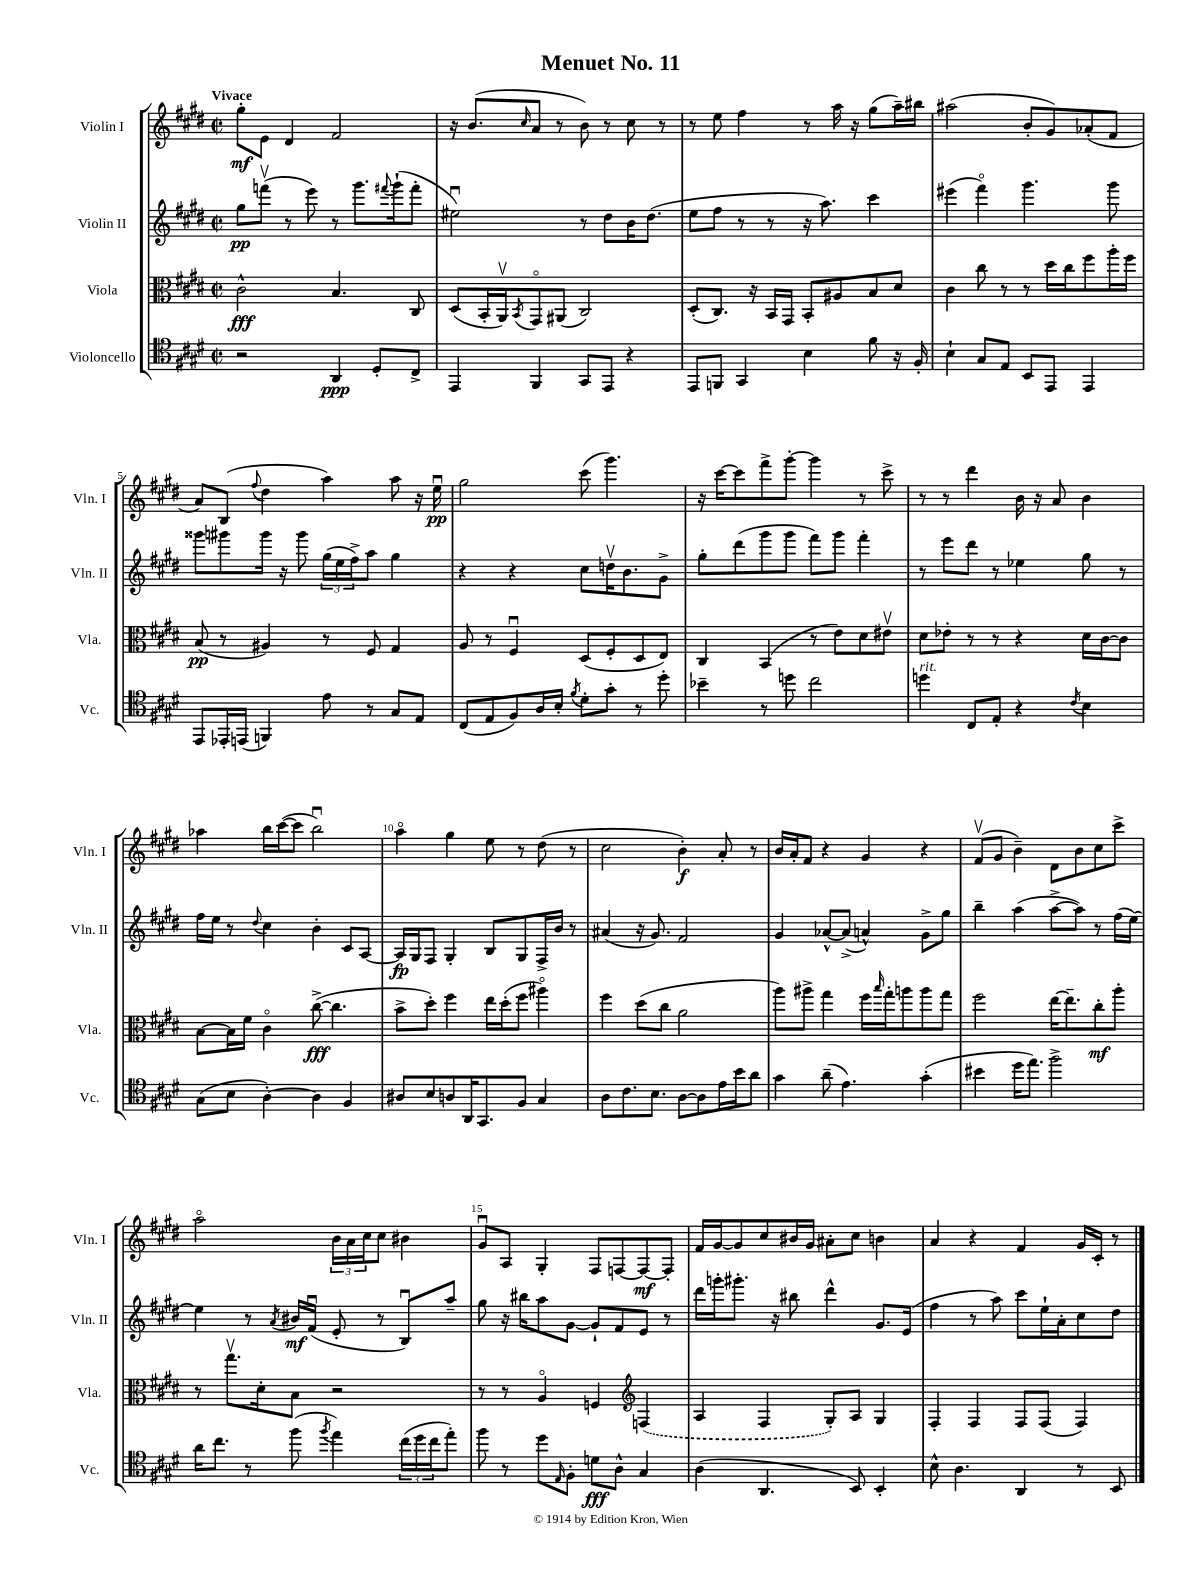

**kern	**dynam	**kern	**dynam	**kern	**dynam	**kern	**dynam
*part4	*part4	*part3	*part3	*part2	*part2	*part1	*part1
*staff4	*staff4	*staff3	*staff3	*staff2	*staff2	*staff1	*staff1
*I"Violoncello	*	*I"Viola	*	*I"Violin II	*	*I"Violin I	*
*I'Vc.	*	*I'Vla.	*	*I'Vln. II	*	*I'Vln. I	*
*clefC4	*	*clefC3	*	*clefG2	*	*clefG2	*
*k[f#c#g#d#]	*	*k[f#c#g#d#]	*	*k[f#c#g#d#]	*	*k[f#c#g#d#]	*
*M2/2	*	*M2/2	*	*M2/2	*	*M2/2	*
*met(c|)	*	*met(c|)	*	*met(c|)	*	*met(c|)	*
=1	=1	=1	=1	=1	=1	=1	=1
!	!	!	!	!	!	!LO:TX:a:B:t=Vivace	!
2r	.	2c#^^\	fff	8gg#\L	pp	8gg#'\L	mf
.	.	.	.	(8fffnv\J	.	8e\J	.
.	.	.	.	8r	.	4d#/	.
.	.	.	.	8eee\)	.	.	.
4AA/	ppp	4.B/	.	8r	.	2f#/	.
.	.	.	.	8.ggg#\L	.	.	.
8D#'/L	.	.	.	.	.	.	.
.	.	.	.	8qqfff#X/	.	.	.
.	.	.	.	(16ggg#`\k	.	.	.
8C#^/J	.	8C#/	.	8fff#'\J	.	.	.
=2	=2	=2	=2	=2	=2	=2	=2
4EE/	.	(8D#/L	.	2ee#Xu\)	.	16r	.
.	.	.	.	.	.	(8.b/L	.
.	.	16BB'/L	.	.	.	.	.
.	.	16AAv/J)	.	.	.	.	.
.	.	8qBB/	.	.	.	16qqcc#/	.
4FF#/	.	8GG#/	.	.	.	8a/J	.
.	.	(8AA#X/J	.	.	.	8r	.
8GG#/L	.	2C#/)	.	8r	.	8b\)	.
8EE/J	.	.	.	8dd#\L	.	8r	.
4r	.	.	.	16b\K	.	8cc#\	.
.	.	.	.	(8.dd#\J	.	.	.
.	.	.	.	.	.	8r	.
=3	=3	=3	=3	=3	=3	=3	=3
8EE/L	.	(8D#'/L	.	8ee\L	.	8r	.
8FFn/J	.	8.C#/J)	.	8ff#\J	.	8ee\	.
4GG#/	.	.	.	8r	.	4ff#\	.
.	.	16r	.	.	.	.	.
.	.	16BB/LL	.	8r	.	.	.
.	.	16GG#/JJ	.	.	.	.	.
4B\	.	8BB'/L	.	16r	.	8r	.
.	.	.	.	8.aa\)	.	.	.
.	.	8A#X/	.	.	.	16aa\	.
.	.	.	.	.	.	16r	.
8f#\	.	8B/	.	4ccc#\	.	(8gg#\L	.
16r	.	8d#/J	.	.	.	16aa~\L)	.
16F#'/	.	.	.	.	.	16bb#X\JJ	.
=4	=4	=4	=4	=4	=4	=4	=4
4B`\	.	4c#\	.	(4eee#X\	.	(2aa#X\	.
8G#/L	.	8cc#\	.	4fff#\)	.	.	.
8E/J	.	8r	.	.	.	.	.
8BB/L	.	8r	.	4.ggg#\	.	8b'/L	.
8EE/J	.	16dd#\LL	.	.	.	8g#/)	.
.	.	16cc#\J	.	.	.	.	.
4EE/	.	8ff#\	.	.	.	(8a-X'/	.
.	.	16aa'\L	.	8ggg#\	.	8f#/J	.
.	.	16ff#\JJ	.	.	.	.	.
!!LO:LB:g=z
=5	=5	=5	=5	=5	=5	=5	=5
8EE/L	.	(8B/	pp	8ggg##X\L	.	8a/L)	.
16EE-X'/L	.	8r	.	8ggg#X\	.	(8B/J	.
(16EEn/JJ	.	.	.	.	.	.	.
.	.	.	.	.	.	8qqff#/	.
4FFn/)	.	4A#X/)	.	16ggg#\Jk	.	4dd#\	.
.	.	.	.	16r	.	.	.
.	.	.	.	8ggg#\	.	.	.
8e\	.	8r	.	(24gg#\LL	.	4aa\)	.
.	.	.	.	24ee\	.	.	.
.	.	.	.	24ff#^\J)	.	.	.
8r	.	8F#/	.	8aa\J	.	.	.
8G#/L	.	4G#/	.	4gg#\	.	8aa\	.
8E/J	.	.	.	.	.	16r	.
.	.	.	.	.	.	16eeu\	pp
=6	=6	=6	=6	=6	=6	=6	=6
(8C#/L	.	8A/	.	4r	.	2gg#\	.
8E/	.	8r	.	.	.	.	.
8F#/)	.	4F#u/	.	4r	.	.	.
16A/L	.	.	.	.	.	.	.
16B'/JJ	.	.	.	.	.	.	.
8qf#/	.	.	.	.	.	.	.
8d#'\L	.	(8D#/L	.	8cc#\L	.	(8ccc#\	.
8g#'\J	.	8F#'/	.	16ddnv\K	.	4.ggg#\)	.
.	.	.	.	8.b\	.	.	.
8r	.	8D#/	.	.	.	.	.
8dd#'\	.	8E/J)	.	8g#^\J	.	.	.
=7	=7	=7	=7	=7	=7	=7	=7
4b-X~\	.	4C#/	.	8gg#'\L	.	16r	.
.	.	.	.	.	.	[16ccc#\KL	.
.	.	.	.	(8ddd#\	.	8ccc#\]	.
8r	.	(4BB/	.	8ggg#\	.	8fff#^\	.
8ddn\	.	.	.	8ggg#\J	.	[8ggg#'\J	.
2cc#\	.	8r	.	8fff#\L)	.	4ggg#\]	.
.	.	8e\L)	.	8ggg#\J	.	.	.
.	.	8d#\	.	4fff#'\	.	8r	.
.	.	8e#Xv\J	.	.	.	8ccc#^\	.
=8	=8	=8	=8	=8	=8	=8	=8
!LO:TX:a:i:t=rit.	!	!	!	!	!	!	!
4ddn\	.	8d#\L	.	8r	.	8r	.
.	.	8e-X'\J	.	8eee\L	.	8r	.
8C#/L	.	8r	.	8ddd#\J	.	4ddd#\	.
8E'/J	.	8r	.	8r	.	.	.
4r	.	4r	.	4ee-X\	.	16b\	.
.	.	.	.	.	.	16r	.
.	.	.	.	.	.	8a/	.
8qc#/	.	.	.	.	.	.	.
4B\	.	16d#\LL	.	8gg#\	.	4b\	.
.	.	[16c#\J	.	.	.	.	.
.	.	8c#\J]	.	8r	.	.	.
!!LO:LB:g=z
=9	=9	=9	=9	=9	=9	=9	=9
(8G#\L	.	[8B\L	.	16ff#\LL	.	4aa-X\	.
.	.	.	.	16ee\JJ	.	.	.
8B\J	.	16B\L]	.	8r	.	.	.
.	.	16f#\JJ	.	.	.	.	.
.	.	.	.	8qqdd#/	.	.	.
[4A'\)	.	4c#\	.	4cc#\	.	16bb\LL	.
.	.	.	.	.	.	([16ccc#\J	.
.	.	.	.	.	.	8ccc#\J]	.
4A\]	.	([8cc#^\	fff	4b'\	.	2bbu\)	.
.	.	4.cc#\]	.	.	.	.	.
4F#/	.	.	.	8c#/L	.	.	.
.	.	.	.	[8A/J	.	.	.
=10	=10	=10	=10	=10	=10	=10	=10
8A#X/L	.	8b^\L	.	16A/LL]	fp	4aa\	.
.	.	.	.	16G#/J	.	.	.
8B/	.	8dd#'\J)	.	8F#/J	.	.	.
8An/	.	4ff#\	.	4G#'/	.	4gg#\	.
16AA/K	.	.	.	.	.	.	.
8.GG#/	.	.	.	.	.	.	.
.	.	16ee\LL	.	8B/L	.	8ee\	.
.	.	(16dd#'\J	.	.	.	.	.
8F#/J	.	8ff#\J	.	8G#/	.	8r	.
4G#/	.	4aa#X\)	.	16F#^/L	.	(8dd#\	.
.	.	.	.	16b/JJ	.	.	.
.	.	.	.	8r	.	8r	.
=11	=11	=11	=11	=11	=11	=11	=11
8A\L	.	4ff#\	.	(4a#X/	.	2cc#\	.
8.c#\	.	.	.	.	.	.	.
.	.	(8dd#\L	.	16r	.	.	.
8.B\J	.	.	.	8.g#/)	.	.	.
.	.	8cc#\J	.	.	.	.	.
[8A\L	.	2a\	.	2f#/	.	4b'\)	f
8A\]	.	.	.	.	.	.	.
16e\L	.	.	.	.	.	8a'/	.
16b\J	.	.	.	.	.	.	.
8a\J	.	.	.	.	.	8r	.
=12	=12	=12	=12	=12	=12	=12	=12
4g#\	.	8aa\L)	.	4g#/	.	16b/LL	.
.	.	.	.	.	.	16a'/J	.
.	.	8aa#X^\J	.	.	.	8f#/J	.
(8a~\	.	4gg#\	.	[8a-X^^/L	.	4r	.
4.e\)	.	.	.	(8a-^/J]	.	.	.
.	.	16ff#\LL	.	4an^^/)	.	4g#/	.
.	.	16qqbb/	.	.	.	.	.
.	.	16gg#'\J	.	.	.	.	.
.	.	8aan\	.	.	.	.	.
(4g#'\	.	8aa\	.	8g#^\L	.	4r	.
.	.	8gg#\J	.	8gg#\J	.	.	.
=13	=13	=13	=13	=13	=13	=13	=13
4b#X\	.	2ff#\	.	4bb~\	.	(8f#v/L	.
.	.	.	.	.	.	8g#/J	.
16dd#\KL	.	.	.	(4aa\	.	4b~\)	.
8.ee\J)	.	.	.	.	.	.	.
2ff#^\	.	[16ee\KL	.	[8aa^\L	.	8d#\L	.
.	.	8.ee~\]	.	.	.	.	.
.	.	.	.	8aa\J])	.	8b\	.
.	.	8cc#'\	mf	8r	.	8cc#\	.
.	.	8aa'\J	.	(16ff#\LL	.	8ccc#^\J	.
.	.	.	.	[16ee\JJ)	.	.	.
!!LO:LB:g=z
=14	=14	=14	=14	=14	=14	=14	=14
16a\KL	.	8r	.	4ee\]	.	2aa\	.
8.cc#\J	.	.	.	.	.	.	.
.	.	8.gg#v\L	.	.	.	.	.
8r	.	.	.	8r	.	.	.
.	.	16d#'\k	.	.	.	.	.
.	.	.	.	8qa/	.	.	.
(8ff#\	.	8B\J	.	16b#X/LL	mf	.	.
.	.	.	.	(16f#u/JJ	.	.	.
8qff#/	.	.	.	.	.	.	.
4ee\)	.	2r	.	8e'/	.	24b\LL	.
.	.	.	.	.	.	24a\	.
.	.	.	.	.	.	24cc#\J	.
.	.	.	.	8r	.	8cc#\J	.
(24cc#\LL	.	.	.	8Bu/L)	.	4b#X\	.
24dd#\	.	.	.	.	.	.	.
24cc#\J	.	.	.	.	.	.	.
8ee'\J)	.	.	.	8aa~/J	.	.	.
=15	=15	=15	=15	=15	=15	=15	=15
8ff#\	.	8r	.	8gg#\	.	8g#u/L	.
8r	.	8r	.	16r	.	8A/J	.
.	.	.	.	16bb#X\KL	.	.	.
8dd#\L	.	4A/	.	8aa\	.	4G#'/	.
16qqE/	.	.	.	.	.	.	.
8F#'\J	.	.	.	[8g#\J	.	.	.
8dn\L	fff	4Fn/	.	8g#`/L]	.	8F#/L	.
8A^^\J	.	.	.	8f#/	.	[8Fn/	.
*	*	*clefG2	*	*	*	*	*
4G#/	.	(4Fn/	.	8e/J	.	8F/_	mf
.	.	.	.	8r	.	8F'/J]	.
=16	=16	=16	=16	=16	=16	=16	=16
(4A\	.	4A/	.	16ddd#\LL	.	16f#/LL	.
.	.	.	.	16gggn'\J	.	[16g#/J	.
.	.	.	.	8.ggg#X'\J	.	8g#/]	.
4.AA/	.	4F#/	.	.	.	8cc#/	.
.	.	.	.	16r	.	.	.
.	.	.	.	8bb#X\	.	16b#X/L	.
.	.	.	.	.	.	16g#/JJ	.
.	.	8G#'/L)	.	4ddd#^^\	.	8a#X'\L	.
8BB/)	.	8A/J	.	.	.	8cc#\J	.
4BB'/	.	4G#/	.	8.g#/L	.	4bn\	.
.	.	.	.	(16e/Jk	.	.	.
=17	=17	=17	=17	=17	=17	=17	=17
8B^^\	.	4F#'/	.	4ff#\	.	4a/	.
4.A\	.	.	.	.	.	.	.
.	.	4F#/	.	8r	.	4r	.
.	.	.	.	8aa\)	.	.	.
4AA/	.	8F#/L	.	8ccc#\L	.	4f#/	.
.	.	(8F#/J	.	16ee`\L	.	.	.
.	.	.	.	16a'\J	.	.	.
8r	.	4F#/)	.	8cc#\	.	16g#/LL	.
.	.	.	.	.	.	16c#'/JJ	.
8BB/	.	.	.	8dd#\J	.	8r	.
==	==	==	==	==	==	==	==
*-	*-	*-	*-	*-	*-	*-	*-
